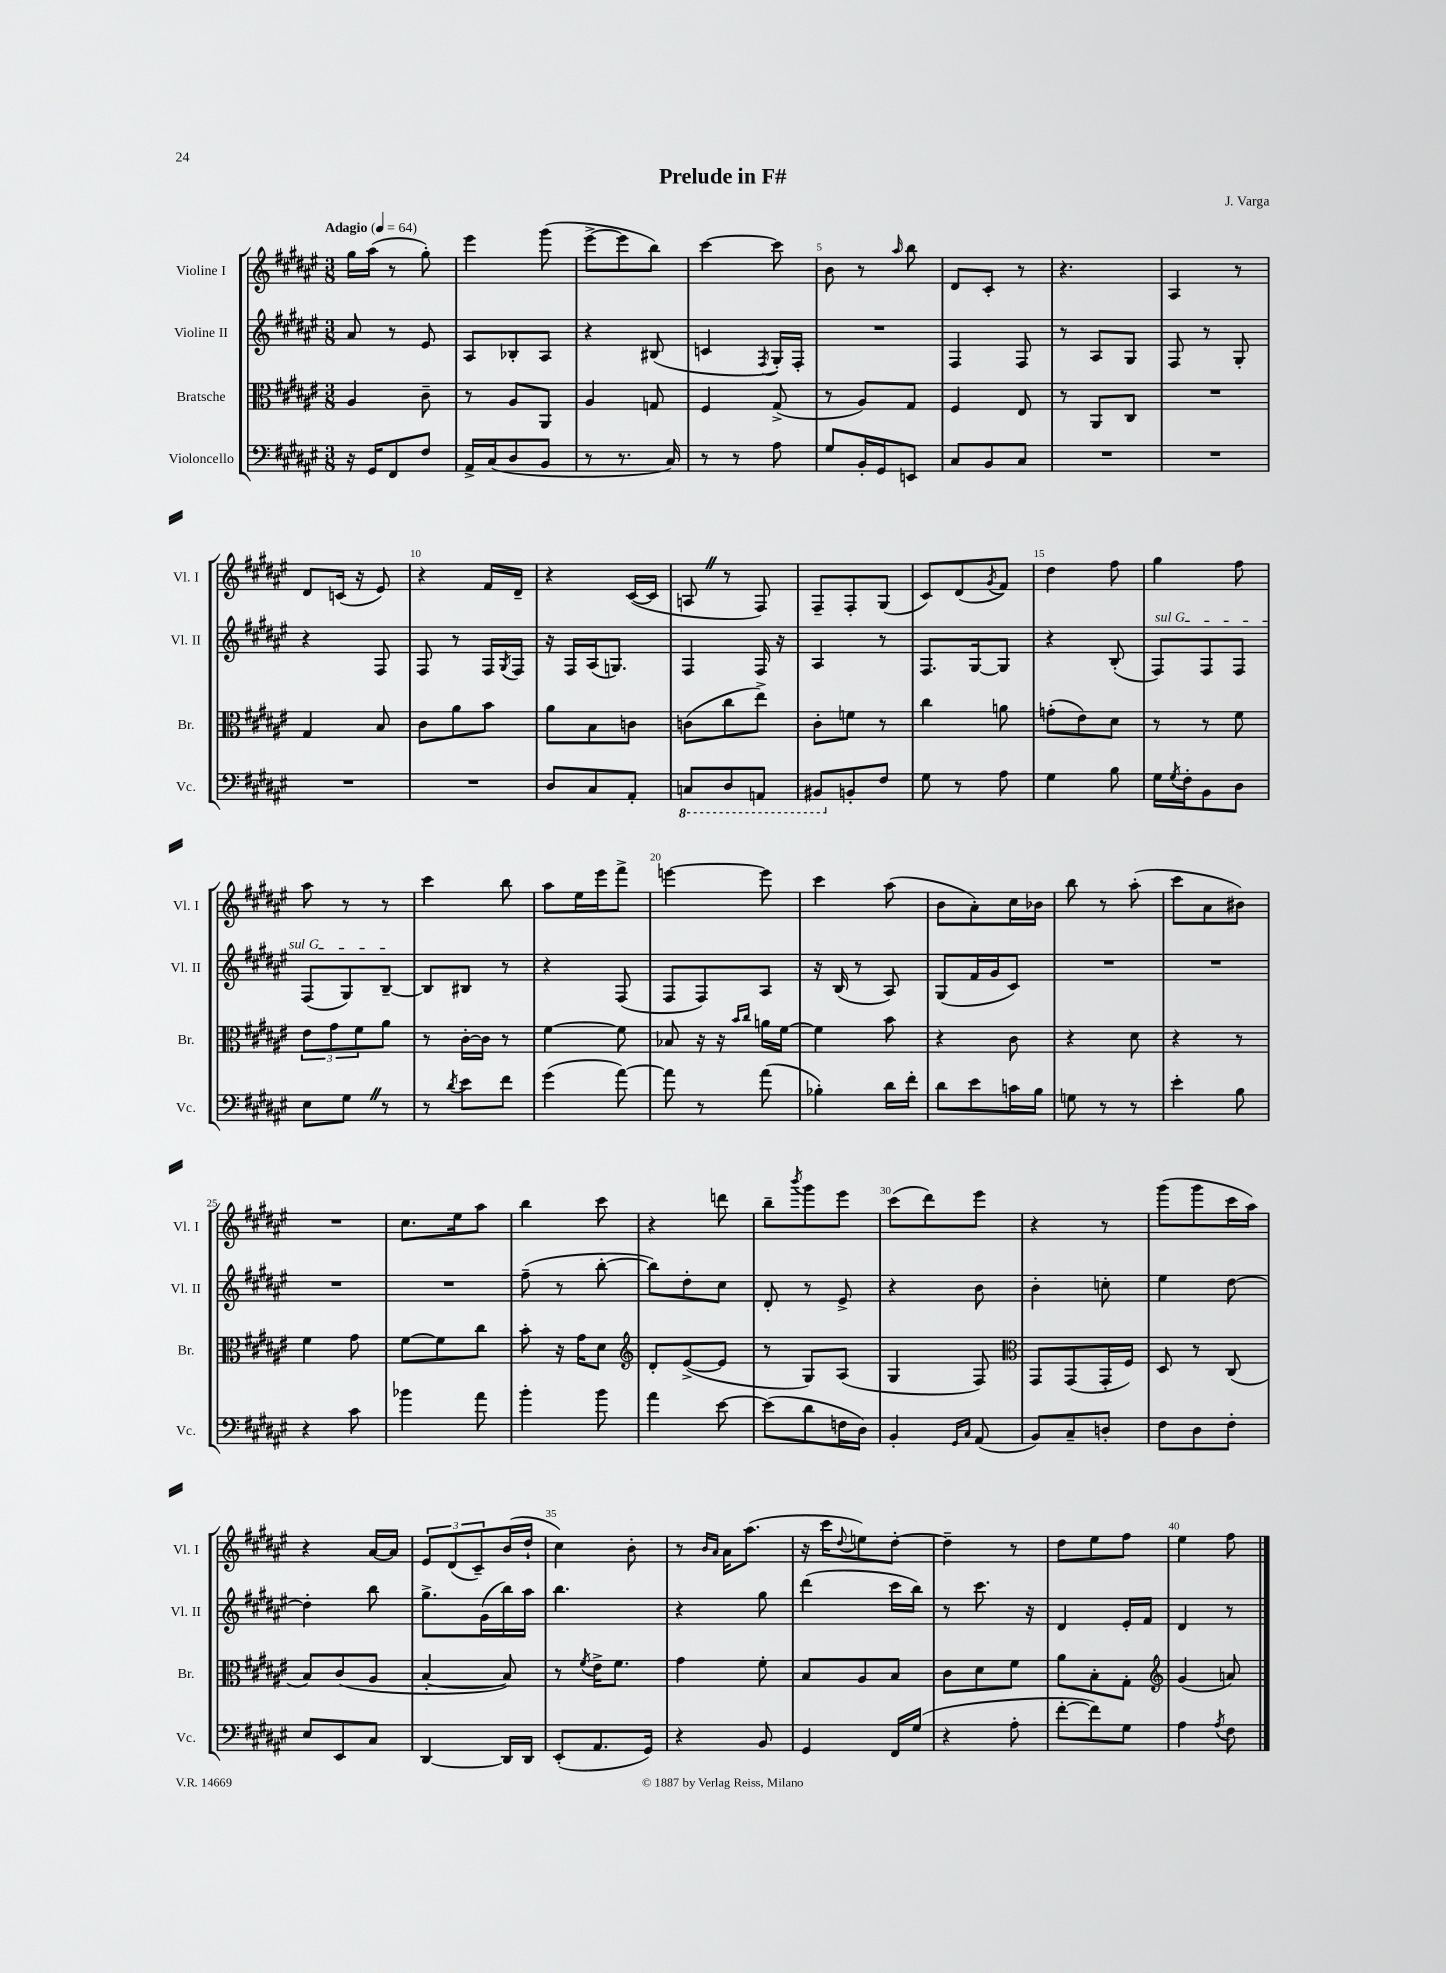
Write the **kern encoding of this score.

**kern	**kern	**kern	**kern
*staff4	*staff3	*staff2	*staff1
*clefF4	*clefC3	*clefG2	*clefG2
*k[f#c#g#d#a#e#]	*k[f#c#g#d#a#e#]	*k[f#c#g#d#a#e#]	*k[f#c#g#d#a#e#]
*M3/8	*M3/8	*M3/8	*M3/8
*MM64	*MM64	*MM64	*MM64
16r	4A#/	8a#/	16gg#\LL
16GG#/LK	.	.	(16aa#\JJ
8FF#/	.	8r	8r
8F#/J	8c#~\	8e#/	8gg#'\)
=	=	=	=
16AA#^/LL	8r	8A#/L	4eee#\
(16C#/J	.	.	.
8D#/	8A#/L	8B-'/	.
8BB/J	8AA#/J	8A#/J	(8ggg#\
=	=	=	=
8r	4A#/	4r	[8eee#^\L
8.r	.	.	8eee#\]
.	8G/	(8B#/	8bb\J)
16C#/)	.	.	.
=	=	=	=
8r	4F#/	4c/	[4ccc#\
8r	.	.	.
.	.	8qF#/	.
8A#\	(8G#^/	16G#'/LL)	8ccc#\]
.	.	16F#'/JJ	.
=	=	=	=
8G#/L	8r	4.r	8b\
16BB'/L	8A#/L)	.	8r
16GG#/J	.	.	.
.	.	.	16qqaa#/
8EE/J	8G#/J	.	8bb\
=	=	=	=
8C#/L	4F#/	4F#/	8d#/L
8BB/	.	.	8c#'/J
8C#/J	8E#/	8F#/	8r
=	=	=	=
4.r	8r	8r	4.r
.	8AA#/L	8A#/L	.
.	8C#/J	8G#/J	.
=	=	=	=
4.r	4.r	8F#/	4A#/
.	.	8r	.
.	.	8G#'/	8r
=	=	=	=
4.r	4G#/	4r	8d#/L
.	.	.	(16c/Jk
.	.	.	16r
.	8B/	8F#/	8e#/)
=	=	=	=
4.r	8c#\L	8F#/	4r
.	8a#\	8r	.
.	8b\J	16F#/LL	16f#/LL
.	.	8qG#/	.
.	.	16F#/JJ	16d#~/JJ
=	=	=	=
8D#/L	8a#\L	16r	4r
.	.	16F#/LL	.
8C#/	8B\	(16A#/J	.
.	.	8.G/J)	.
8AA#'/J	8c\J	.	([16c#/LL
.	.	.	16c#/]JJ
=	=	=	=
8CC/L	(8c\L	4F#/	8A/
8DD#/	8cc#\	.	8r
8AAA/J	8ee#^\J)	16F#/	8F#/)
.	.	16r	.
=	=	=	=
8BBB#/L	8c#'\L	4A#/	8F#~/L
8BB'/	8f\J	.	8F#'/
8F#/J	8r	8r	(8G#/J
=	=	=	=
8G#\	4cc#\	8.F#/L	8c#/L)
8r	.	.	(8d#/
.	.	[16G#/k	.
.	.	.	8qg#/
8A#\	8a\	8G#/]J	8f#/J)
=	=	=	=
4G#\	(8g'\L	4r	4dd#\
.	8e#\)	.	.
8B\	8d#\J	(8B'/	8ff#\
=	=	=	=
16G#\LL	8r	8F#/L)	4gg#\
8qG#/	.	.	.
16F#'\J	.	.	.
8BB\	8r	8F#/	.
8D#\J	8f#\	8F#/J	8ff#\
=	=	=	=
8E#\L	12e#\L	(8F#/L	8aa#\
.	12g#\	.	.
8G#\J	.	8G#/)	8r
.	12f#\	.	.
8r	8a#\J	[8B~/J	8r
=	=	=	=
8r	8r	8B/]L	4ccc#\
8qd#/	.	.	.
8e#\L	[16c#'\LL	8B#/J	.
.	16c#\]JJ	.	.
8f#\J	8r	8r	8bb\
=	=	=	=
(4g#\	[4f#\	4r	8aa#\L
.	.	.	16ee#\L
.	.	.	16eee#\J
[8a#\)	8f#\]	(8F#/	8fff#^\J
=	=	=	=
8a#\]	8B-/	8F#/L	[4eee\
8r	16r	8F#/)	.
.	16r	.	.
.	16qqb/LL	.	.
.	16qqcc#/JJ	.	.
(8a#\	16a\LL	8A#/J	8eee\]
.	[16f#\JJ	.	.
=	=	=	=
4B-'\)	4f#\]	16r	4ccc#\
.	.	(16B/	.
.	.	8r	.
16d#\LL	8b\	8A#/)	(8aa#\
16f#'\JJ	.	.	.
=	=	=	=
8d#\L	4r	(8G#/L	8b\L
8e#\	.	16f#/L	8a#'\)
.	.	16g#/J	.
16c\L	8c#\	8c#/J)	16cc#\L
16B\JJ	.	.	16b-\JJ
=	=	=	=
8G\	4r	4.r	8bb\
8r	.	.	8r
8r	8d#\	.	(8aa#'\
=	=	=	=
4e#'\	4r	4.r	8ccc#\L
.	.	.	8a#\
8B\	8r	.	8b#\J)
=	=	=	=
4r	4f#\	4.r	4.r
8c#\	8g#\	.	.
=	=	=	=
4b-\	[8f#\L	4.r	8.cc#\L
.	8f#\]	.	.
.	.	.	16ee#\k
8a#\	8cc#\J	.	8aa#\J
=	=	=	=
4b'\	8b'\	(8ff#~\	4bb\
.	16r	8r	.
.	16g#\LK	.	.
8b\	8d#\J	[8bb'\	8ccc#\
=	=	=	=
*	*clefG2	*	*
4a#\	8d#'/L	8bb\]L)	4r
.	([8e#^/	8dd#'\	.
[8e#\	8e#/]J	8cc#\J	8ddd\
=	=	=	=
(8e#\]L	8r	8d#'/	8bb~\L
.	.	.	8qbbb/
8d#\	8G#/L)	8r	8ggg#\
16F\L	(8A#/J	8e#^/	8eee#\J
16D#\JJ)	.	.	.
=	=	=	=
4BB'/	4G#/	4r	(8ccc#\L
.	.	.	8ddd#\)
16qqGG#/LL	.	.	.
16qqC#/JJ	.	.	.
(8AA#/	8F#/)	8b\	8eee#\J
=	=	=	=
*	*clefC3	*	*
8BB/L)	8GG#/L	4b'\	4r
8C#~/	(8GG#/	.	.
8D'/J	16GG#'/L	8cc'\	8r
.	16F#/JJ)	.	.
=	=	=	=
8F#\L	8D#/	4ee#\	(8ggg#\L
8D#\	8r	.	8ggg#\
8F#'\J	(8C#/	[8dd#\	16ccc#\L
.	.	.	16aa#\JJ)
=	=	=	=
8E#/L	8B/L)	4dd#'\]	4r
8EE#/	(8c#/	.	.
8C#/J	8A#/J	8bb\	[16a#/LL
.	.	.	16a#/]JJ
=	=	=	=
[4DD#/	[4B'/	8.gg#^\L	12e#/L
.	.	.	(12d#/
.	.	.	12c#~/)
.	.	(16g#\L	.
16DD#/]LL	8B/])	16bb\)	(16b/L
16DD#/JJ	.	16aa#\JJ	16dd#`/JJ
=	=	=	=
(8EE#'/L	8r	4.bb\	4cc#\)
.	8qf#/	.	.
8.AA#/	16e#^\LK	.	.
.	8.f#\J	.	.
.	.	.	8b'\
16GG#/Jk)	.	.	.
=	=	=	=
4r	4g#\	4r	8r
.	.	.	16qqb/LL
.	.	.	16qqa#/JJ
.	.	.	16a#\LK
.	.	.	(8.aa#\J
8BB/	8f#'\	8gg#\	.
=	=	=	=
4GG#/	8B/L	(4ddd#\	16r
.	.	.	16ccc#\LK
.	.	.	8qqdd#/
.	8A#/	.	8ee\)
16FF#/LL	8B/J	16ccc#\LL	[8dd#'\J
(16G#/JJ	.	16bb\JJ)	.
=	=	=	=
4r	8c#\L	8r	4dd#~\]
.	8d#\	8.ccc#\	.
8A#'\	8f#\J	.	8r
.	.	16r	.
=	=	=	=
[8f#'\L	8a#\L	4d#/	8dd#\L
8f#\])	8B'\	.	8ee#\
8G#\J	8G#'\J	16e#'/LL	8ff#\J
.	.	16f#/JJ	.
=	=	=	=
*	*clefG2	*	*
4A#\	(4g#/	4d#/	4ee#\
8qA#/	.	.	.
8F#\	8a/)	8r	8ff#\
==	==	==	==
*-	*-	*-	*-
